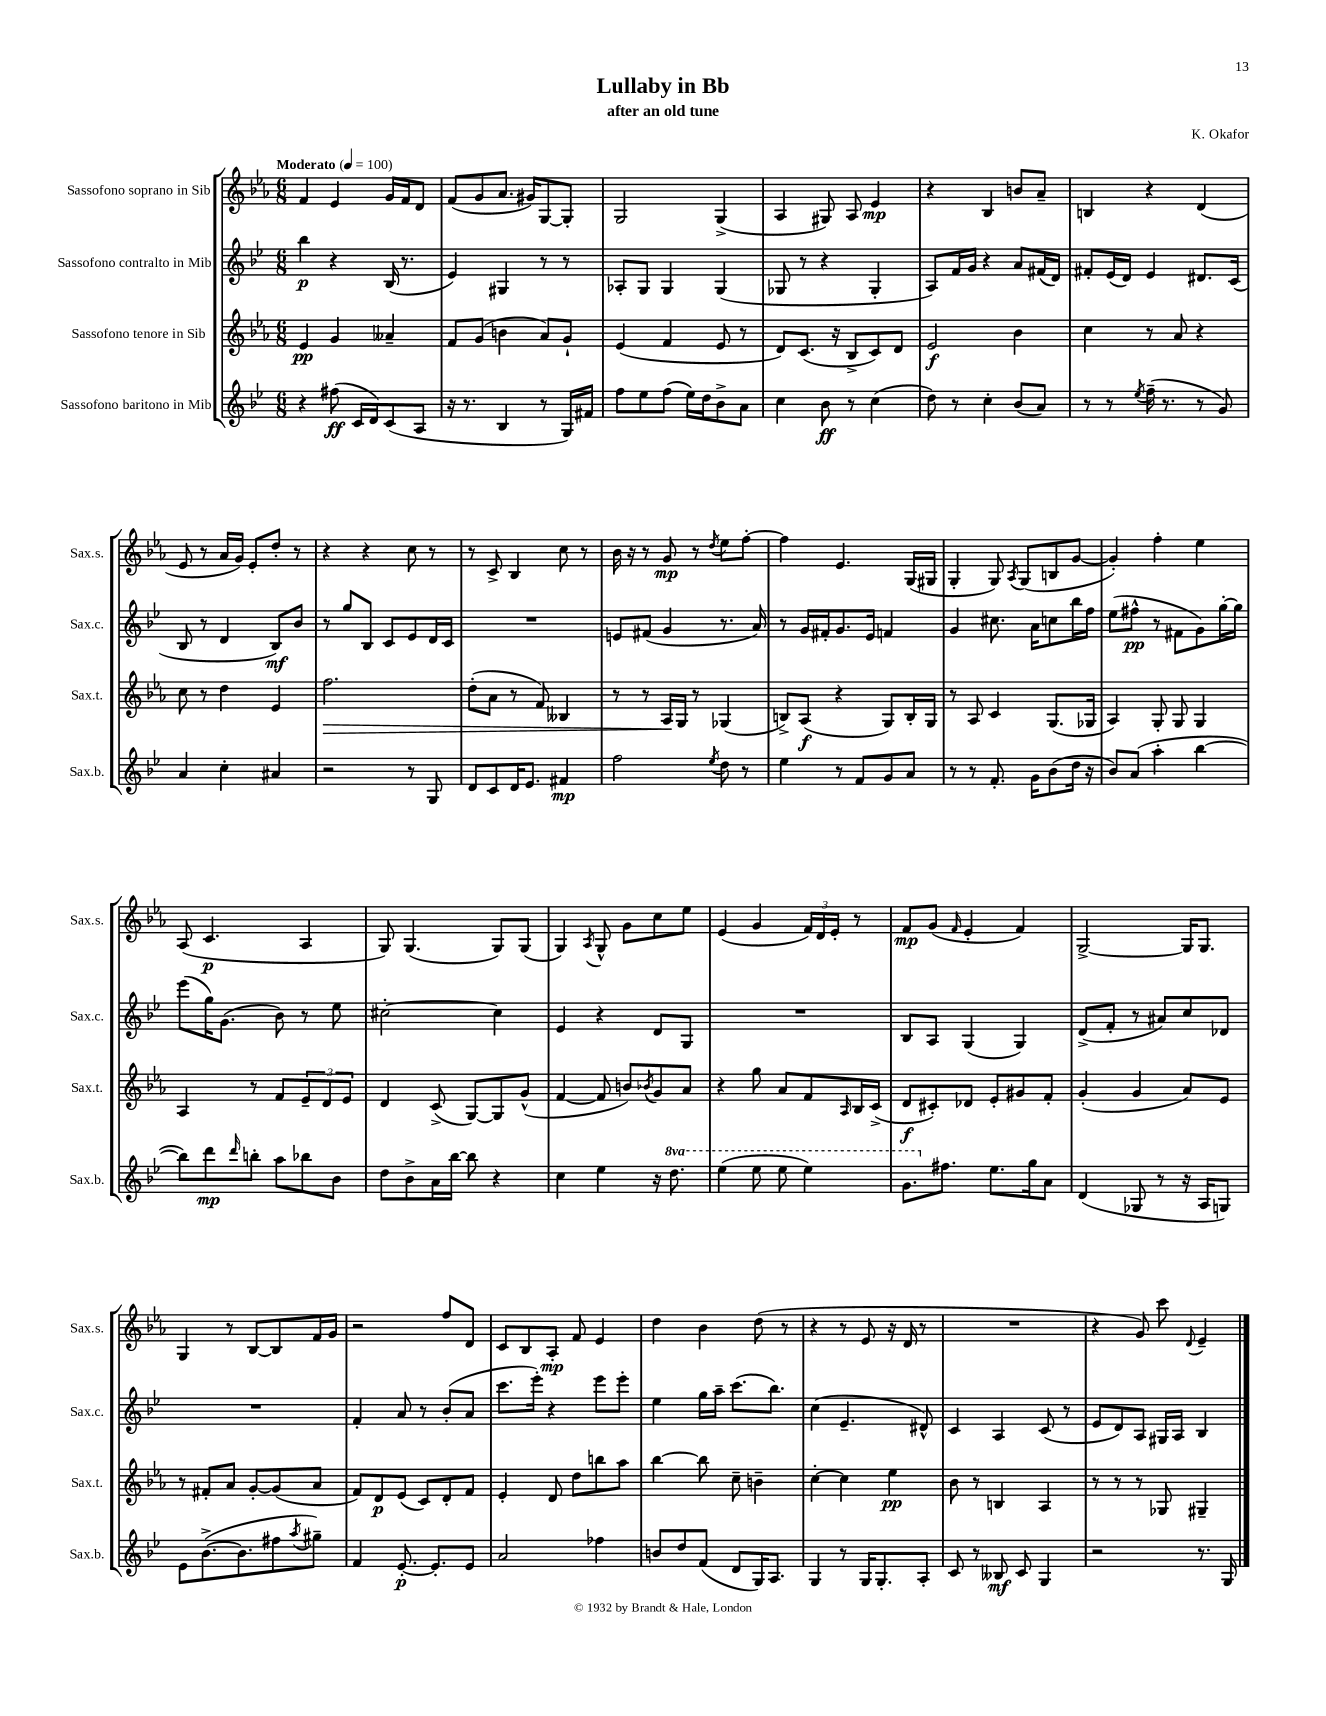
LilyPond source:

\header { title = "Lullaby in Bb" composer = "K. Okafor" subtitle = "after an old tune" }
<<
\new StaffGroup <<
\new Staff = "s0" \with { instrumentName = "Sassofono soprano in Sib" shortInstrumentName = "Sax.s." } {
    \clef treble \key ees \major \numericTimeSignature \time 6/8 \tempo "Moderato" 4 = 100
    f'4 ees'4 g'16 f'16 d'8 |
    f'8( g'8 aes'8. gis'16) g8~ g8-. |
    g2 g4->( |
    aes4 gis8) aes8 ees'4\mp |
    r4 bes4 b'8 aes'8-- |
    b4 r4 d'4( |
    ees'8 r8 aes'16 g'16) ees'8-. d''8-. r8 |
    r4 r4 c''8 r8 |
    r8 c'8-> bes4 c''8 r8 |
    bes'16 r16 r8 g'8\mp r8 \acciaccatura { d''8 } ees''8 f''8~-. |
    f''4 ees'4. g16( gis16 |
    g4-. g8) \acciaccatura { aes8 } g8( b8 g'8~ |
    g'4-.) f''4-. ees''4 |
    aes8( c'4.\p aes4 |
    g8) g4.( g8) g8( |
    g4) \acciaccatura { aes8 } g8-^ g'8 c''8 ees''8 |
    ees'4( g'4 \tuplet 3/2 { f'16) d'16 ees'16-. } r8 |
    f'8\mp g'8( \grace { f'16 } ees'4-. f'4) |
    g2~-> g16 g8. |
    g4 r8 bes8~ bes8 f'16 g'16 |
    r2 f''8 d'8 |
    c'8 bes8 aes8-.\mp f'8 ees'4 |
    d''4 bes'4 d''8( r8 |
    r4 r8 ees'8 r16 d'16 r8 |
    R2. |
    r4 g'8) c'''8 \appoggiatura { d'8 } ees'4-- \bar "|." |
}
\new Staff = "s1" \with { instrumentName = "Sassofono contralto in Mib" shortInstrumentName = "Sax.c." } {
    \clef treble \key bes \major \numericTimeSignature \time 6/8
    bes''4\p r4 bes16( r8. |
    ees'4) gis4 r8 r8 |
    aes8-. g8 g4 g4( |
    ges8 r8 r4 ges4-. |
    a8) f'16 g'16 r4 a'8 fis'16( d'16) |
    fis'8-. ees'16( d'16) ees'4 dis'8. c'16( |
    bes8 r8 d'4 bes8\mf) bes'8 |
    r8 g''8 bes8 c'8 ees'8 d'16 c'16 |
    R2. |
    e'8 fis'8( g'4 r8. a'16) |
    r8 g'16 fis'16-. g'8. ees'16 f'4 |
    g'4 cis''8. a'16 c''8 bes''16 f''16 |
    ees''8( fis''8-^\pp r8 fis'8 g'8) g''16~-. g''16 |
    ees'''8( g''16) g'8.( bes'8) r8 ees''8 |
    cis''2~-. cis''4 |
    ees'4 r4 d'8 g8 |
    R2. |
    bes8 a8 g4( g4) |
    d'8->( f'8-. r8 ais'8) c''8 des'8 |
    R2. |
    f'4-. a'8 r8 bes'8-.( a'8 |
    c'''8. ees'''16-.) r4 ees'''8 ees'''8-. |
    ees''4 g''16 a''16-- c'''8.( bes''8.) |
    c''4( ees'4.-- dis'8-^) |
    c'4 a4 c'8( r8 |
    ees'8 d'8) a8 gis16 a16 bes4 \bar "|." |
}
\new Staff = "s2" \with { instrumentName = "Sassofono tenore in Sib" shortInstrumentName = "Sax.t." } {
    \clef treble \key ees \major \numericTimeSignature \time 6/8
    ees'4\pp g'4 aeses'4-- |
    f'8 g'8( b'4 aes'8) g'8-! |
    ees'4( f'4 ees'8 r8 |
    d'8) c'8.( r16 bes8-> c'8) d'8 |
    ees'2\f bes'4 |
    c''4 r8 aes'8 r4 |
    c''8 r8 d''4 ees'4 |
    f''2.\> |
    d''8-.( aes'8 r8 f'8) beses4 |
    r8 r8 aes16\! g16 r8 ges4( |
    b8->) aes8\f( r4 g8) b16-. g16 |
    r8 aes8 c'4 g8.( ges16 |
    aes4) g8-. g8 g4 |
    aes4 r8 f'8 \tuplet 3/2 { ees'8-- d'8 ees'8 } |
    d'4 c'8->( g8~) g8 g'8-^( |
    f'4~ f'8 b'8) \acciaccatura { bes'8 } g'8 aes'8 |
    r4 g''8 aes'8 f'8 \grace { aes16 } bes16 c'16->( |
    d'8\f cis'8-.) des'8 ees'8-. gis'8 f'8-. |
    g'4-.( g'4 aes'8) ees'8 |
    r8 fis'8-. aes'8 g'8~-. g'8( aes'8 |
    f'8) d'8\p ees'8( c'8) d'8-. f'8 |
    ees'4-. d'8 d''8 b''8 aes''8 |
    bes''4~ bes''8 c''8-- b'4-- |
    c''4~-. c''4 ees''4\pp |
    bes'8 r8 b4 aes4 |
    r8 r8 r8 ges8 gis4-- \bar "|." |
}
\new Staff = "s3" \with { instrumentName = "Sassofono baritono in Mib" shortInstrumentName = "Sax.b." } {
    \clef treble \key bes \major \numericTimeSignature \time 6/8 \set Staff.ottavationMarkups = #ottavation-simple-ordinals
    r4 fis''8\ff( c'16 d'16) c'8( a8 |
    r16 r8. bes4 r8 g16) fis'16 |
    f''8 ees''8 f''8( ees''16) d''16 bes'8-> a'8 |
    c''4 bes'8\ff r8 c''4( |
    d''8) r8 c''4-. bes'8( a'8) |
    r8 r8 \acciaccatura { ees''8 } f''16--( r8. r8 g'8) |
    a'4 c''4-. ais'4 |
    r2 r8 g8 |
    d'8 c'8 d'16 ees'8. fis'4\mp |
    f''2 \acciaccatura { ees''8 } d''8 r8 |
    ees''4 r8 f'8 g'8 a'8 |
    r8 r8 f'8.-. g'16 bes'8( d''16 r16 |
    bes'8) a'8( a''4-. bes''4~ |
    bes''8) d'''8\mp \grace { d'''16 } b''8-. a''8 bes''8 bes'8 |
    d''8 bes'8-> a'16 bes''16~ bes''8 r4 |
    c''4 ees''4 r16 \ottava #1 d'''8. |
    ees'''4( ees'''8 ees'''8 ees'''4) |
    g''8. \ottava #0 fis''8. ees''8. g''16 a'8 |
    d'4( ges8 r8 r16 a16 g8) |
    ees'8 bes'8.~->( bes'8. fis''8 \acciaccatura { a''8 } gis''8--) |
    f'4 ees'8.~-.\p ees'8.-. ees'8 |
    a'2 fes''4 |
    b'8 d''8 f'8( d'8 g16) a8. |
    g4 r8 g16 g8.-. a8-. |
    c'8 r8 beses8\mf c'8 g4 |
    r2 r8. g16 \bar "|." |
}
>>
>>
\layout { \context { \Score \remove "Bar_number_engraver" } }
